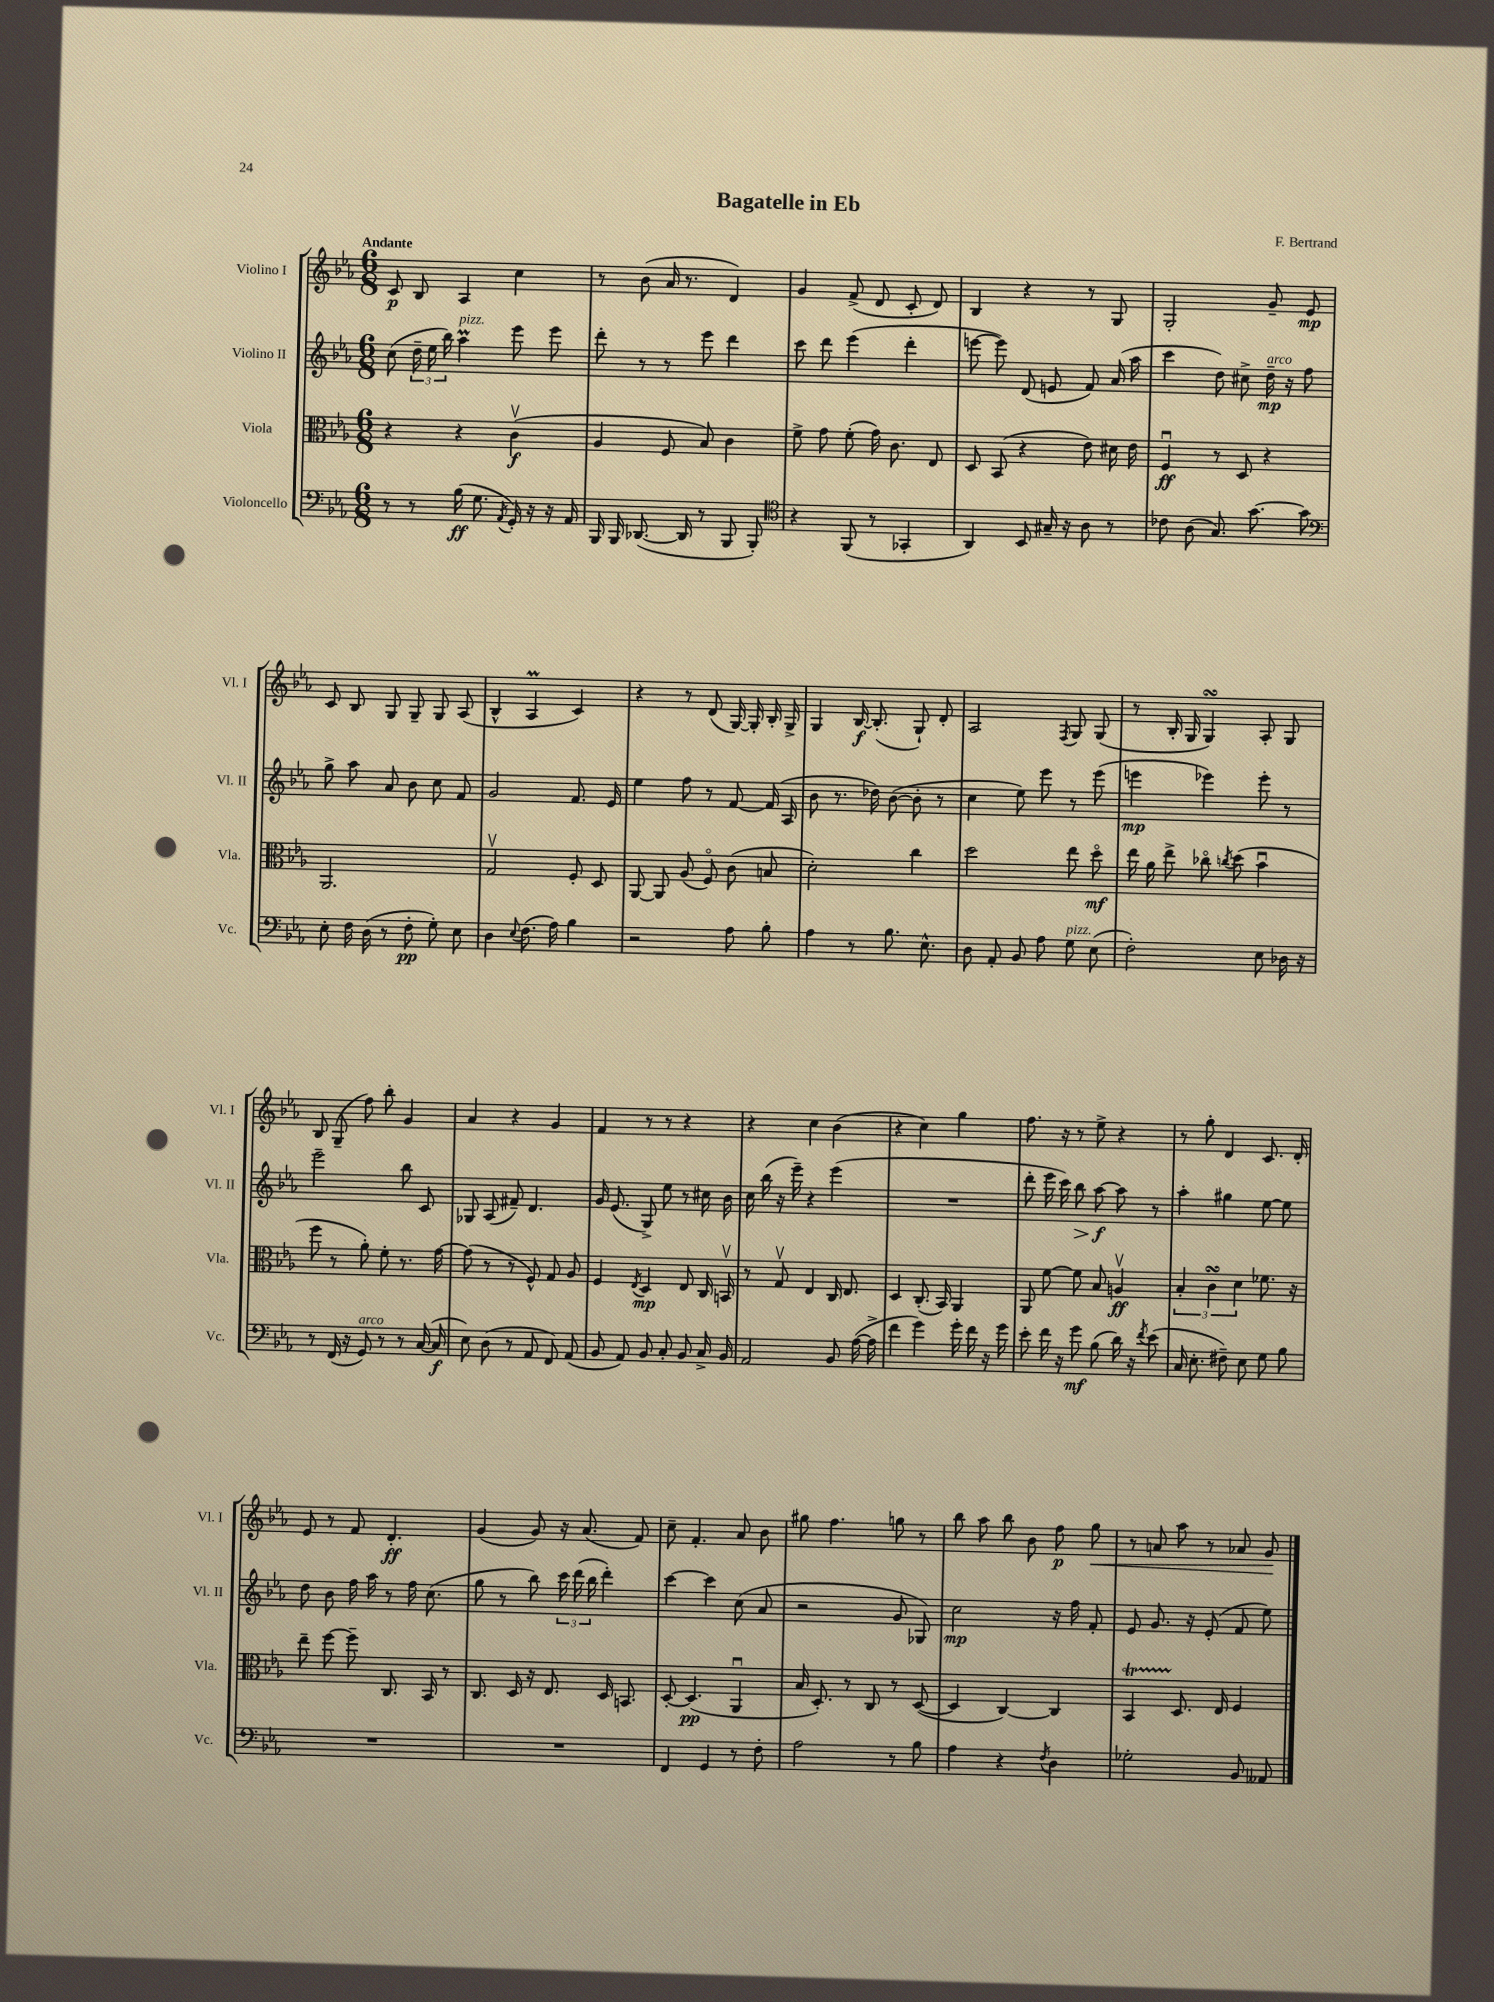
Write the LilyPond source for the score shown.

\header { title = "Bagatelle in Eb" composer = "F. Bertrand" }
<<
\new StaffGroup <<
\new Staff = "s0" \with { instrumentName = "Violino I" shortInstrumentName = "Vl. I" } {
    \clef treble \key ees \major \numericTimeSignature \time 6/8 \tempo "Andante"
    \autoBeamOff c'8\p bes8 aes4 c''4 |
    r8 bes'8( aes'16 r8. d'4) |
    g'4 f'8->( d'8 c'8-. d'8) |
    bes4 r4 r8 g8 |
    g2-. g'8-- ees'8\mp |
    c'8 bes8 g8 g8-- g8 aes8( |
    bes4-^ aes4\prall c'4) |
    r4 r8 d'8( g16~) g16-. bes16-. g16-> |
    g4 bes16~\f bes8.-.( g8-!) d'8-. |
    aes2 \acciaccatura { f8 } g8 g8( |
    r8 bes16-. g16 g4\turn) aes8-. g8 |
    bes8 g8--( f''8) bes''8-. g'4 |
    aes'4 r4 g'4 |
    f'4 r8 r8 r4 |
    r4 c''4 bes'4( |
    r4 c''4) g''4 |
    f''8. r16 r8 ees''8-> r4 |
    r8 g''8-. d'4 c'8. d'16-. |
    ees'8 r8 f'8 d'4.-.\ff |
    g'4( g'8) r16 aes'8.( f'8) |
    c''8-- f'4.-. aes'8 bes'8 |
    gis''8 f''4. g''8 r8 |
    bes''8 aes''8 bes''8 bes'8 f''8\p g''8\< |
    r8 a'8 aes''8 r8 aes'8 g'8\! \bar "|." |
}
\new Staff = "s1" \with { instrumentName = "Violino II" shortInstrumentName = "Vl. II" } {
    \clef treble \key ees \major \numericTimeSignature \time 6/8
    \autoBeamOff c''8( \tuplet 3/2 { d''16-- ees''16 bes''16) } aes''4\prall^\markup { \italic "pizz." } ees'''8 ees'''8 |
    d'''8-. r8 r8 ees'''8 d'''4 |
    c'''8 d'''8 ees'''4( d'''4-. |
    e'''8~ e'''8) d'8( e'8 f'8) aes'16( aes''16 |
    c'''4 d''8) cis''8-> d''16--\mp^\markup { \italic "arco" } r16 f''8 |
    g''8-> aes''8 aes'8 bes'8 c''8 f'8 |
    g'2 f'8. ees'16 |
    ees''4 f''8 r8 f'8~ f'16( aes16 |
    bes'8 r8. des''16) bes'8~( bes'8-. r8 |
    c''4 ees''8) ees'''8 r8 ees'''8( |
    e'''4\mp ees'''4) ees'''8-. r8 |
    ees'''2-- bes''8 c'8 |
    ges8 aes8( fis'8--) d'4. |
    g'16 ees'8.( g8->) ees''8 r8 cis''16 bes'16 |
    c''16 bes''16( r16 ees'''16--) r4 ees'''4( |
    R2. |
    d'''8-. ees'''16 c'''16) bes''8\> aes''8~\f\! aes''8 r8 |
    aes''4-. gis''4 ees''8~ ees''8 |
    d''8 bes'8 f''16 aes''16 r8 f''16 c''8.( |
    g''8 r8 bes''8) \tuplet 3/2 { c'''16 d'''16( bes''16 } d'''4-.) |
    c'''4~ c'''4 c''8( aes'8 |
    r2 g'8 ges8) |
    c''2\mp r16 f''16 f'8-. |
    ees'8 g'8. r16 ees'8-.( f'8 ees''8) \bar "|." |
}
\new Staff = "s2" \with { instrumentName = "Viola" shortInstrumentName = "Vla." } {
    \clef alto \key ees \major \numericTimeSignature \time 6/8
    \autoBeamOff r4 r4 c'4\upbow\f( |
    aes4 f8 bes8) c'4 |
    f'8-> g'8 f'8-.( g'16) c'8. ees8 |
    d8 bes,8( r4 ees'8) dis'16 ees'16 |
    f4\downbow\ff r8 d8 r4 |
    aes,2. |
    g2\upbow f8-. d8 |
    aes,8~ aes,8 aes8( f8\flageolet) c'8( b8 |
    d'2-.) c''4 |
    d''2 ees''8 d''8\flageolet\mf |
    ees''16 aes'16 ees''8-> ces''8\flageolet \acciaccatura { c''8 } d''8( bes'4\downbow |
    f''8 r8 aes'8-.) f'8-. r8. g'16~ |
    g'8( r8 r8 f8-^) g8 aes8 |
    f4 \acciaccatura { ees8 } d4\mp ees8 c16 b,16\upbow |
    r8 g8\upbow ees4 c16 ees8. |
    d4 c8.-.( bes,16) aes,4 |
    aes,8 f'8~ f'8 bes8 a4\upbow\ff |
    \tuplet 3/2 { bes4-. c'4\turn d'4 } fes'8. r16 |
    ees''8-- f''8~ f''8-- c8. bes,16 r8 |
    c8. d16 r16 ees8. d16 b,8. |
    d8~-. d4.\pp( aes,4\downbow |
    bes16 d8.-.) r8 c8 r8 d8~( |
    d4 c4~) c4 |
    bes,4\startTrillSpan d8.\stopTrillSpan ees16 f4 \bar "|." |
}
\new Staff = "s3" \with { instrumentName = "Violoncello" shortInstrumentName = "Vc." } {
    \clef bass \key ees \major \numericTimeSignature \time 6/8
    \autoBeamOff r8 r8 bes16\ff( g8. \acciaccatura { aes,8 } g,16-.) r16 r16 aes,16 |
    bes,,16 bes,,16 des,8.~( des,16 r8 bes,,8 bes,,8-.) |
    \clef tenor r4 f,8( r8 ges,4-. |
    aes,4) bes,8 gis16-- r16 aes8 r8 |
    ces'8 aes8( g8.) g'8.~ g'8 |
    \clef bass ees8-. f16 d16( r8 f8-.\pp g8-.) ees8 |
    d4 \appoggiatura { ees8 } f8.( aes16) bes4 |
    r2 aes8 bes8-. |
    aes4 r8 bes8. ees8.-^ |
    d8 aes,8-. bes,8 aes8 g8^\markup { \italic "pizz." } ees8( |
    f2-.) ees8 des16 r16 |
    r8 f,16( r16 g,8^\markup { \italic "arco" }) r8 r8 c16~( c16\f |
    ees8) d8( r8 aes,8 f,8) aes,8( |
    bes,8 aes,8) bes,8 c8-. bes,8 c16-> bes,16 |
    aes,2 bes,8 aes16~( aes16-> |
    f'4 g'4) g'16-. f'16 r16 g'16 |
    ees'8-. f'16 r16 g'8\mf bes8( d'16) r16 \acciaccatura { f'8 } ees'8( |
    c16 ees8.-. fis8--) ees8 g8 bes8 |
    R2. |
    R2. |
    f,4 g,4 r8 f8-. |
    aes2 r8 bes8 |
    aes4 r4 \acciaccatura { f8 } d4 |
    ges2-. bes,8 aeses,8 \bar "|." |
}
>>
>>
\layout { \context { \Score \remove "Bar_number_engraver" } }
